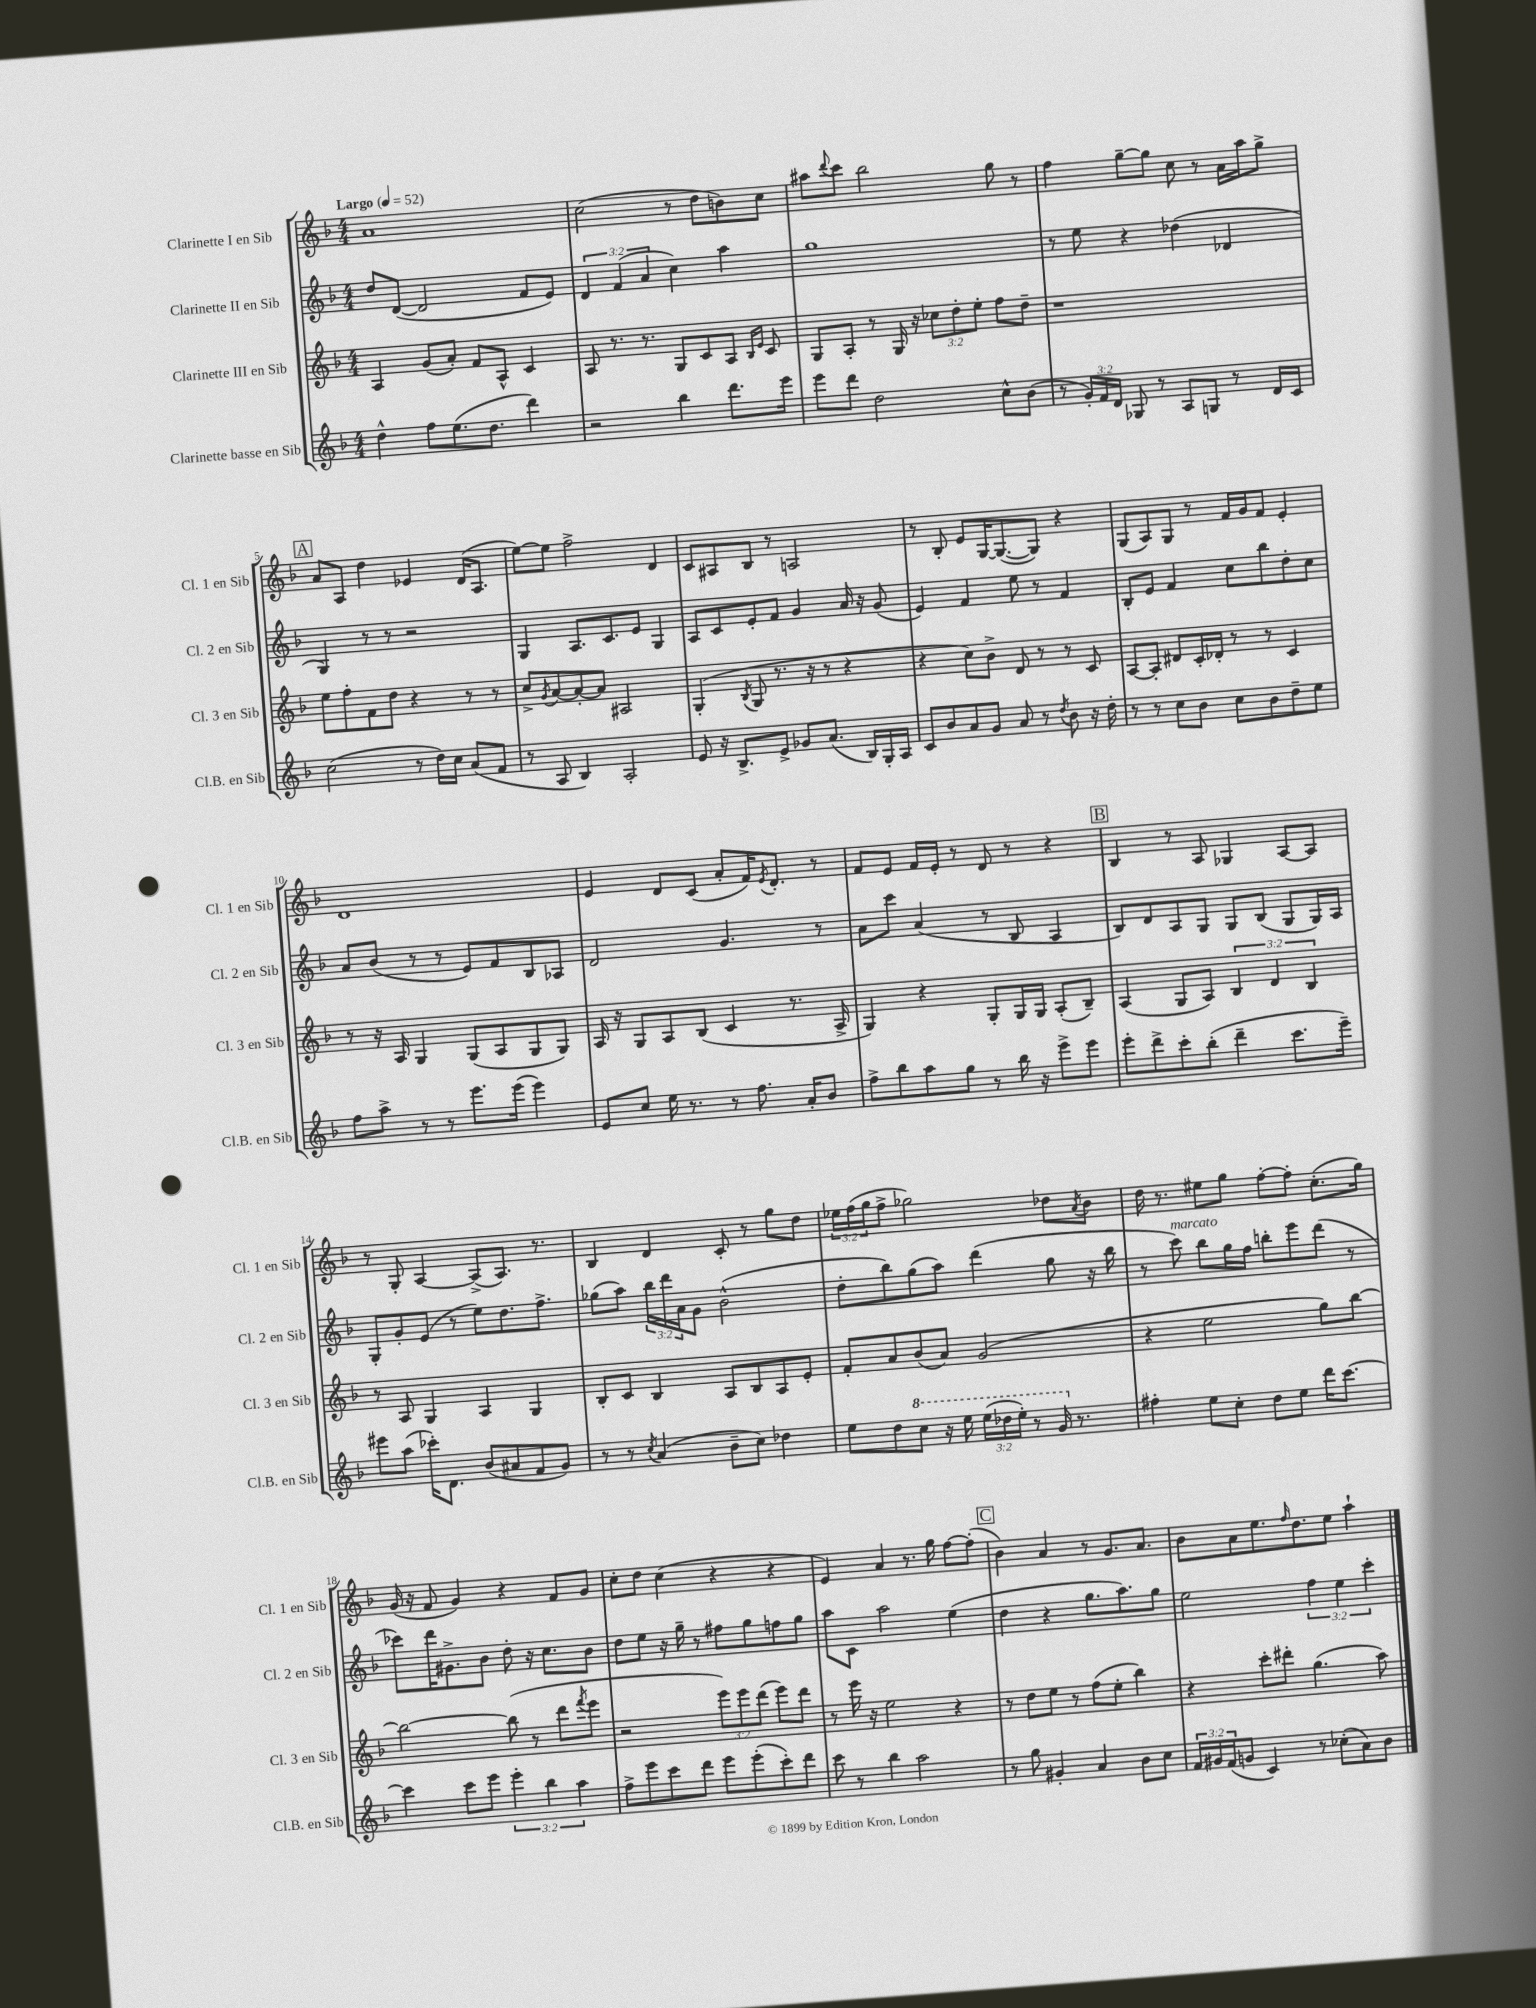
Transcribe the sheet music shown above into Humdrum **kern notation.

**kern	**kern	**kern	**kern
*part4	*part3	*part2	*part1
*staff4	*staff3	*staff2	*staff1
*I"Clarinette basse en Sib	*I"Clarinette III en Sib	*I"Clarinette II en Sib	*I"Clarinette I en Sib
*I'Cl.B. en Sib	*I'Cl. 3 en Sib	*I'Cl. 2 en Sib	*I'Cl. 1 en Sib
*clefG2	*clefG2	*clefG2	*clefG2
*k[b-]	*k[b-]	*k[b-]	*k[b-]
*M4/4	*M4/4	*M4/4	*M4/4
*MM52	*MM52	*MM52	*MM52
=1	=1	=1	=1
!	!	!	!LO:TX:a:B:t=Largo
4dd^^\	4A/	8dd/L	1a
.	.	([8d/J	.
8ff\L	(8g/L	2d/]	.
(8.ee\	8a'/J)	.	.
.	8f/L	.	.
8.dd\J	.	.	.
.	8A^^/J	.	.
4ddd\)	4c/	8f/L	.
.	.	8e/J)	.
=2	=2	=2	=2
2r	8A/	6d/	(2cc\
.	8.r	.	.
.	.	(6f/	.
.	8.r	.	.
.	.	6a/	.
4bb-\	8G/L	4cc\)	8r
.	8c/	.	8dd\L
8.ddd\L	8A/J	4aa\	8bn\)
.	16qqB-/LL	.	.
.	16qqe/JJ	.	.
.	8c/	.	8cc\J
16eee\Jk	.	.	.
=3	=3	=3	=3
8eee\L	8G/L	1gg	8aa#X\L
.	.	.	8qqddd/
8ddd\J	8A'/J	.	8ccc\J
2dd\	8r	.	2bb-\
.	16G/	.	.
.	16r	.	.
.	12cc-X\L	.	.
.	12dd'\	.	.
.	12ee'\J	.	.
8cc^^\L	8ff\L	.	8gg\
(8b-\J	8dd~\J	.	8r
=4	=4	=4	=4
8r	1r	8r	4ff\
24g'/LL)	.	8ee\	.
24f/	.	.	.
24d/JJ	.	.	.
8G-X/	.	4r	[8gg~\L
8r	.	.	8gg\J]
8A/L	.	(4dd-X\	8cc\
8Gn/J	.	.	8r
8r	.	4d-X/	16a\LL
.	.	.	16aa\J
16d/LL	.	.	8gg^\J
16c/JJ	.	.	.
!!LO:LB:g=z
!!LO:REH:place=s1:t=A
=5	=5	=5	=5
(2cc\	8ee\L	4G/)	8a/L
.	8ff'\	.	8A/J
.	8f\	8r	4dd\
.	8dd\J	8r	.
8r	4r	2r	4e-X/
16dd\LL)	.	.	.
16cc\JJ	.	.	.
(8a/L	8r	.	(16d/KL
.	.	.	8.A/J
8f/J	8r	.	.
=6	=6	=6	=6
8r	8cc^/L	4G/	[8ee\L)
.	8qg/	.	.
8A/	[8a/	.	8ee\J]
4B-/)	8a'/_	8.A/L	2ff^\
.	8a/J]	.	.
.	.	8.c/	.
2A'/	2A#X/	.	.
.	.	8e/J	.
.	.	4G/	4d/
=7	=7	=7	=7
8e/	(4G'/	8A/L	8c/L
16r	.	8c/	8A#X/
8.B-^/L	.	.	.
.	8qB-/	.	.
.	8G/	8e'/	8B-/J
8e^/J	8.r	8f/J	8r
8g-X/L	.	4g/	2An/
.	16r	.	.
(8.a/J	8r	.	.
.	4r	16a/	.
16B-/LL)	.	16r	.
16G'/	.	(8g/	.
16A/JJ	.	.	.
=8	=8	=8	=8
8c/L	4r	4e/)	8r
8b-/	.	.	8B-'/
8a/	8cc\L)	4f/	8e/L
8g/J	8b-^\J	.	[16G/K
.	.	.	(8.G/_
8a/	8d/	8ee\	.
8r	8r	8r	8G/J])
8qdd/	.	.	.
8b-\	8r	4f/	4r
16r	8c/	.	.
16dd'\	.	.	.
=9	=9	=9	=9
8r	[8A/L	8B-'/L	(8G/L
8r	8A'/J]	8e/J	8A/)
8cc\L	8d#X/L	4f/	8G/J
8b-\J	16c'/L	.	8r
.	16d-X'/JJ	.	.
8cc\L	8r	8cc\L	16f/LL
.	.	.	16g/J
8b-\	8r	8bb-\	8f/J
8dd~\	4c/	8dd'\	4e'/
8ee\J	.	8cc\J	.
!!LO:LB:g=z
=10	=10	=10	=10
8ff\L	8r	8a/L	1d
8aa^\J	16r	(8b-/J	.
.	16A/	.	.
8r	4G/	8r	.
8r	.	8r	.
8.eee\L	(8G/L	8e/L)	.
.	8A/	8f/	.
(16eee\Jk	.	.	.
4eee\)	8G/	8B-/	.
.	8G/J)	8A-X/J	.
=11	=11	=11	=11
8e/L	16A/	2d/	4e/
.	16r	.	.
8cc/J	8G/L	.	.
16ee\	8A/	.	8d/L
8.r	.	.	.
.	(8B-/J	.	(8c/J
8r	4c/	4.g/	8a'/L
8.ff\	.	.	16f/K)
.	.	.	8qe/
.	.	.	8.d'/J
.	8.r	.	.
16a'/KL	.	.	.
8b-/J	.	8r	8r
.	16A^/	.	.
=12	=12	=12	=12
8ff^\L	4G/)	8a\L	8f/L
8bb-\	.	8ccc\J	8e/J
8aa\	4r	(4a/	16f/LL
.	.	.	16e'/JJ
8gg\J	.	.	8r
8r	8G'/L	8r	8d/
16bb-\	16G/L	8B-/	8r
16r	16G/JJ	.	.
8eee^\L	(8A'/L	4A/	4r
8eee\J	8B-~/J)	.	.
!!LO:REH:place=s1:t=B
=13	=13	=13	=13
8eee'\L	(4A/	8B-/L)	4B-/
8ddd^\	.	8d/	.
8ccc'\	8G/L	8A/	8r
(8bb-'\J	8A/J)	8G/J	8A/
4ddd~\	6B-/	8G/L	4G-X/
.	.	(8B-/J	.
.	6d/	.	.
8.ccc\L	.	8G/L	[8A/L
.	6B-/	.	.
.	.	16G/L)	8A/J]
16eee~\Jk)	.	16A/JJ	.
!!LO:LB:g=z
=14	=14	=14	=14
8eee#X\L	8r	8G'/L	8r
(8aa\J	8A/	8g'/	8G'/
16ccc-X'\KL)	4G/	(8e/J	[4A/
8.d\J	.	.	.
.	.	8r	.
(8b-/L	4A/	8ee\L)	(8A^/L]
8a#X/	.	8.dd\	8.A/J)
8f/	4G/	.	.
.	.	8.ff^\J	8.r
8g/J)	.	.	.
=15	=15	=15	=15
8r	8B-'/L	(8gg-X\L	4B-/
8r	8c/J	8aa\J)	.
8qcc/	.	.	.
(4a/	4B-/	24bb-\LL	4d/
.	.	24ddd\	.
.	.	24a\J	.
.	.	8g\J	.
8b-~\L	8A/L	(2b-^^\	8c'/
8cc\J)	8B-/	.	8r
4dd-X\	8A/	.	8gg\L
.	8e'/J	.	8dd\J
=16	=16	=16	=16
8ee\L	8f'/L	8dd'\L	24ee-X\LL
.	.	.	(24ff\
.	.	.	24gg\J
8dd\	8a/	8bb-\)	8ff^\J
*8va	*	*	*
8ccc\J	(8b-/	(8gg\	2gg-X\)
16r	8a/J)	8aa\J)	.
16eee\	.	.	.
(24eee\LL	(2g/	(4ddd\	.
24ddd-X\	.	.	.
24eee'\JJ)	.	.	.
8r	.	.	.
16gg/	.	8gg\	8dd-X\L
*X8va	*	*	*
8.r	.	.	.
.	.	.	8qa/
.	.	16r	8b-\J
.	.	16bb-\	.
=17	=17	=17	=17
4ff#X'\	4r	8r	16dd\
.	.	.	8.r
!	!	!LO:TX:a:i:t=marcato	!
.	.	8ccc\)	.
8ee\L	2ee\	8bb-\L	8ee#X\L
8cc'\J	.	16gg\L	8gg\J
.	.	16ff\JJ	.
8dd\L	.	8bbn'\L	[8ff'\L
8ee\J	.	8eee\	8ff'\J]
16ddd\KL	8gg\L)	(8ddd\J	(8.cc'\L
[8.ccc\J	.	.	.
.	[8bb-\J	8r	.
.	.	.	16gg\Jk)
!!LO:LB:g=z
=18	=18	=18	=18
4ccc\]	2bb-\_	8ccc-X\L)	(16g/
.	.	.	16r
.	.	16ddd\K	8f/
.	.	8.g#X^\	.
8ccc\L	.	.	4g/)
8eee\J	.	8b-\J	.
6eee'\	(8bb-\]	8dd'\	4r
.	8r	16r	.
6bb-\	.	.	.
.	.	8.cc\L	.
.	8ddd\L	.	8f/L
6aa\	.	.	.
.	8qfff/	.	.
.	8eee\J	8b-\J	8g/J
=19	=19	=19	=19
8ff^\L	2r	8dd\L	8cc'\L
8eee\	.	8ee\J	8dd\J
8ccc\	.	16r	(4cc\
.	.	16gg~\	.
8ddd\J	.	8r	.
8eee\L	12eee\L)	8ff#X\L	4r
.	12eee\	.	.
(8eee'\	.	8gg\	.
.	(12ddd\J	.	.
8ccc'\)	8eee\L)	8ffn\	4r
8ddd\J	8ddd\J	8gg\J	.
=20	=20	=20	=20
8ccc\	8r	8aa\L	4e/)
8r	16eee\	8c\J	.
.	16r	.	.
4bb-\	2ee\	2aa\	4a/
2aa\	.	.	8.r
.	.	.	16gg\
.	4r	(4ee\	[8ff\L
.	.	.	(8ff'\J]
!!LO:REH:place=s1:t=C
=21	=21	=21	=21
8r	8r	4dd\	4b-\)
8gg\	8dd\L	.	.
4g#X'/	8ee\J	4r	4a/
.	8r	.	.
4a/	(8ff\L	8.gg\L	8r
.	8ee'\J	.	8.g/L
.	.	8.aa\)	.
8b-\L	4bb-\)	.	.
.	.	.	8.a/J
8cc\J	.	8gg\J	.
=22	=22	=22	=22
24f/LL	4r	2ee\	8b-\L
24g#X/	.	.	.
(24f/J	.	.	.
8gn/J	.	.	8a\
4c/)	8ccc'\L	.	8.ee\
.	8ddd#X'\J	.	.
.	.	.	16qqff/
.	.	.	8.dd\
8r	(4.gg\	6ff\	.
(8cc-X'\L	.	.	8ee\J
.	.	6ee\	.
8a\)	.	.	4aa`\
.	.	6ccc'\	.
8b-\J	8aa\)	.	.
==	==	==	==
*-	*-	*-	*-
